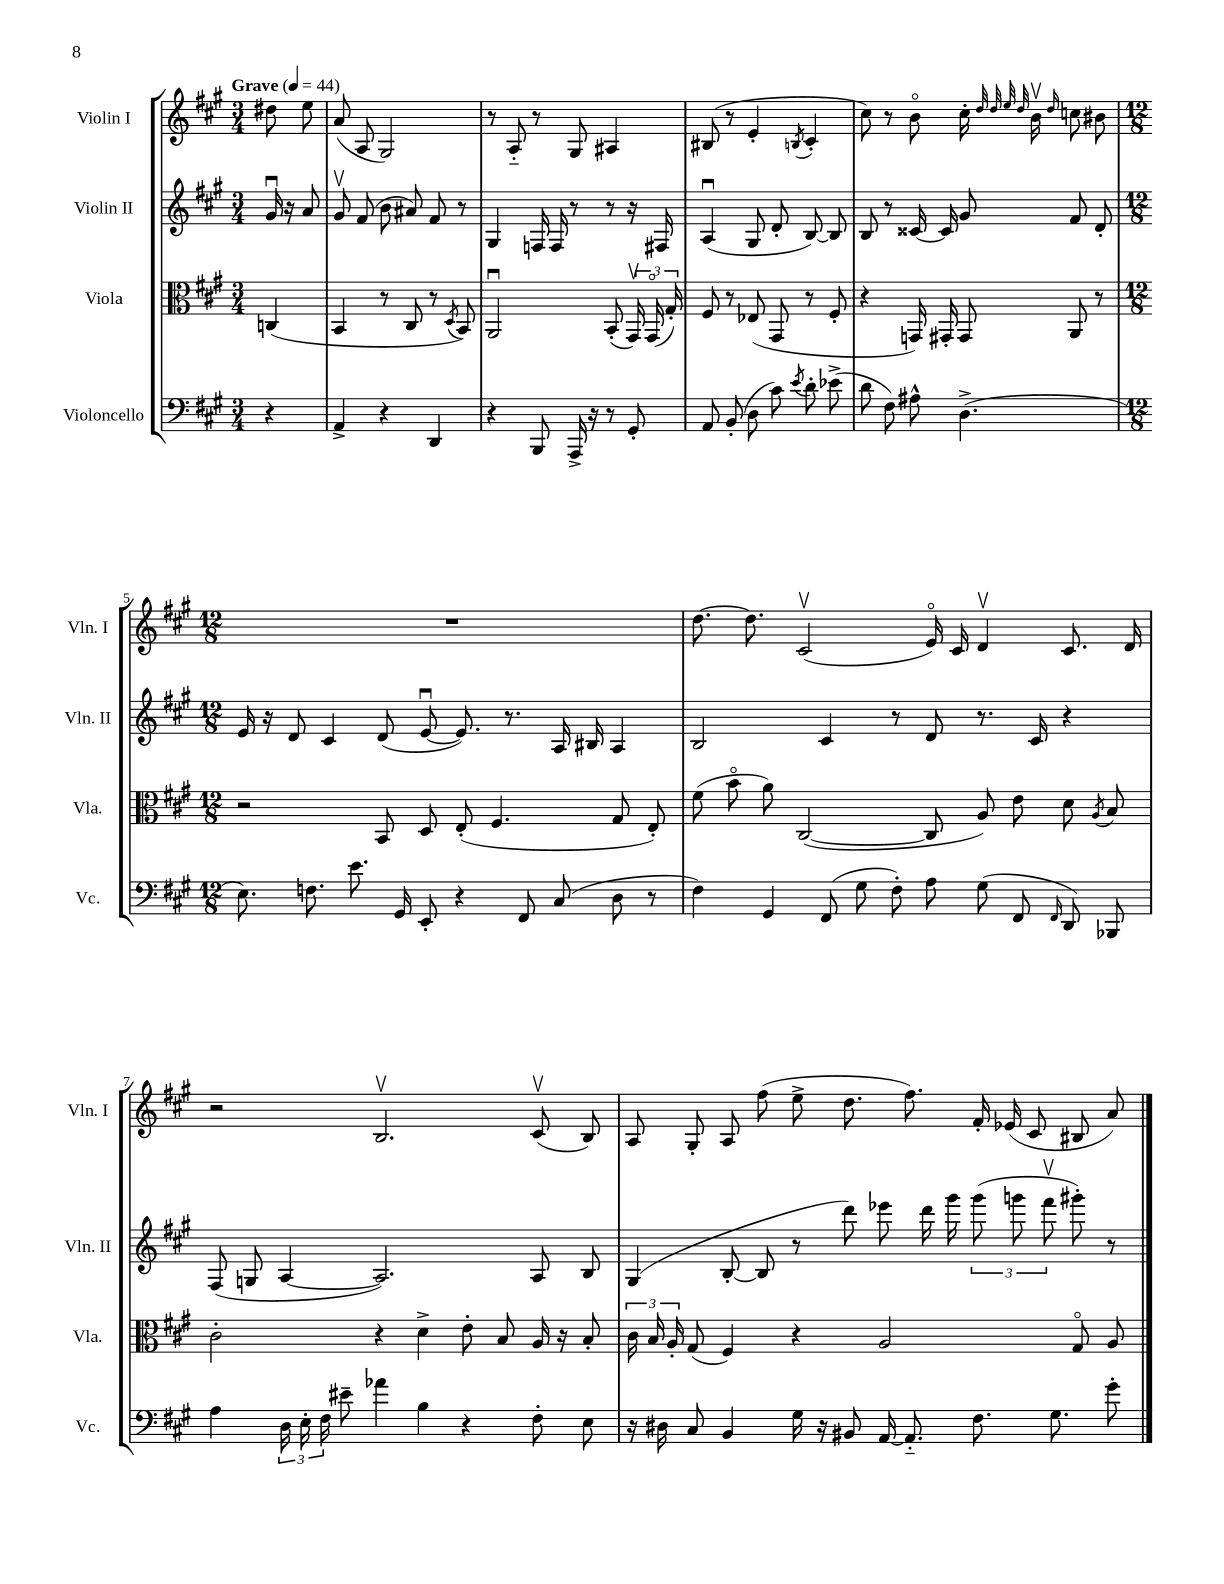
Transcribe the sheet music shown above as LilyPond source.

<<
\new StaffGroup <<
\new Staff = "s0" \with { instrumentName = "Violin I" shortInstrumentName = "Vln. I" } {
    \clef treble \key a \major \numericTimeSignature \time 3/4 \partial 4 \tempo "Grave" 4 = 44
    \autoBeamOff dis''8 e''8 |
    a'8( a8 gis2) |
    r8 a8-_ r8 gis8 ais4 |
    bis8( r8 e'4-. \acciaccatura { b8 } cis'4-. |
    cis''8) r8 b'8\flageolet cis''16-. \grace { d''32 d''32 e''32 d''32 } b'16\upbow \grace { d''16 } c''8 bis'8 |
    \numericTimeSignature \time 12/8 R1. |
    d''8.~ d''8. cis'2\upbow( e'16\flageolet) cis'16 d'4\upbow cis'8. d'16 |
    r2 b2.\upbow cis'8\upbow( b8) |
    a8 gis8-. a8 fis''8( e''8-> d''8. fis''8.) fis'16-. ees'16( cis'8 bis8 a'8) \bar "|." |
}
\new Staff = "s1" \with { instrumentName = "Violin II" shortInstrumentName = "Vln. II" } {
    \clef treble \key a \major \numericTimeSignature \time 3/4 \partial 4
    \autoBeamOff gis'16\downbow r16 a'8 |
    gis'8\upbow fis'8( b'8 ais'8) fis'8 r8 |
    gis4 f16 f16 r8 r8 r16 fis16 |
    a4\downbow( gis8 d'8-. b8~) b8 |
    b8 r8 cisis'16~ cisis'16 gis'8 fis'8 d'8-. |
    \numericTimeSignature \time 12/8 e'16 r16 d'8 cis'4 d'8( e'8~\downbow e'8.) r8. a16 bis16 a4 |
    b2 cis'4 r8 d'8 r8. cis'16 r4 |
    fis8( g8 a4~ a2.) a8 b8 |
    gis4( b8~-. b8 r8 d'''8) ees'''8 d'''16 gis'''16 \tuplet 3/2 { gis'''8( g'''8 fis'''8\upbow } gis'''8-.) r8 \bar "|." |
}
\new Staff = "s2" \with { instrumentName = "Viola" shortInstrumentName = "Vla." } {
    \clef alto \key a \major \numericTimeSignature \time 3/4 \partial 4
    \autoBeamOff c4( |
    b,4 r8 cis8 r8 \acciaccatura { d8 } b,8) |
    a,2\downbow b,8-.( \tuplet 3/2 { gis,16\upbow) gis,16\flageolet( gis16-.) } |
    fis8 r8 ees8( gis,8 r8 fis8-. |
    r4 g,16) gis,16-. gis,8 a,8 r8 |
    \numericTimeSignature \time 12/8 r2 b,8 d8 e8-.( fis4. gis8 e8-.) |
    fis'8( b'8\flageolet a'8) cis2~( cis8 a8) e'8 d'8 \acciaccatura { a8 } b8 |
    cis'2-. r4 d'4-> e'8-. b8 a16 r16 b8-. |
    \tuplet 3/2 { cis'16 b16 a16-. } gis8( fis4) r4 a2 gis8\flageolet a8 \bar "|." |
}
\new Staff = "s3" \with { instrumentName = "Violoncello" shortInstrumentName = "Vc." } {
    \clef bass \key a \major \numericTimeSignature \time 3/4 \partial 4
    \autoBeamOff r4 |
    a,4-> r4 d,4 |
    r4 b,,8 a,,16-> r16 r8 gis,8-. |
    a,8 b,8-.( d8 cis'8) \acciaccatura { e'8 } d'8-. ees'8->( |
    d'8 fis8) ais8-^ d4.->( |
    \numericTimeSignature \time 12/8 e8.) f8. e'8. gis,16 e,8-. r4 fis,8 cis8( d8 r8 |
    fis4) gis,4 fis,8( gis8 fis8-.) a8 gis8( fis,8 \grace { fis,16 } d,8) bes,,8 |
    a4 \tuplet 3/2 { d16 e16-. fis16 } eis'8-- aes'4 b4 r4 fis8-. e8 |
    r16 dis16 cis8 b,4 gis16 r16 bis,8 a,16~ a,8.-_ fis8. gis8. gis'8-. \bar "|." |
}
>>
>>
